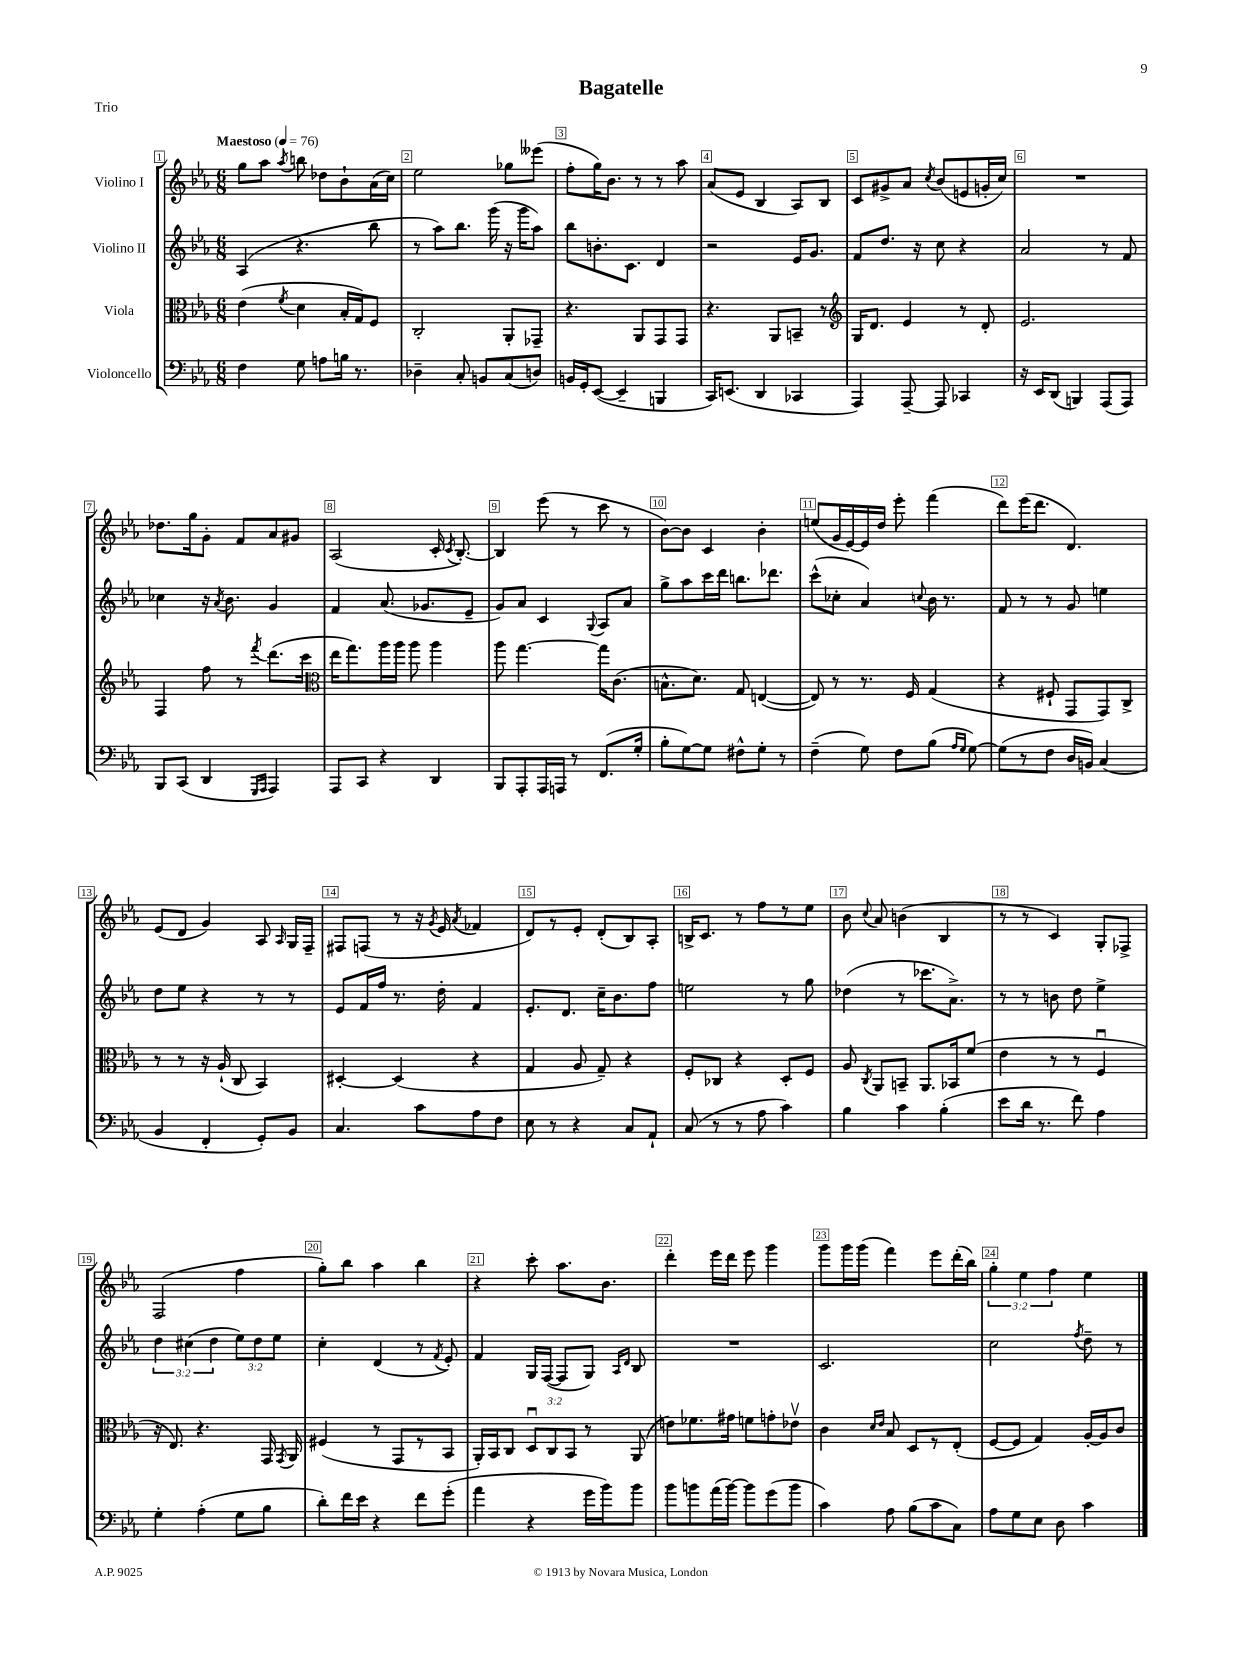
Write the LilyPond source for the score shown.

\header { title = "Bagatelle" piece = "Trio" }
<<
\new StaffGroup <<
\new Staff = "s0" \with { instrumentName = "Violino I" } {
    \clef treble \key ees \major \numericTimeSignature \time 6/8 \override Staff.TupletNumber.text = #tuplet-number::calc-fraction-text \tempo "Maestoso" 4 = 76
    \autoBeamOff g''8[ aes''8] \acciaccatura { aes''8 } b''8 des''8[ bes'8-! aes'16( c''16]) |
    ees''2 ges''8[ eeses'''8]( |
    f''8[-. g''16) bes'8.] r8 r8 aes''8 |
    aes'8[( ees'8] bes4 aes8[) bes8] |
    c'8[ gis'8-> aes'8] \acciaccatura { c''8 } bes'8[( e'8 g'16-. c''16]) |
    R2. |
    des''8.[ g''16 g'8]-. f'8[ aes'8 gis'8] |
    aes2( c'16-. \acciaccatura { c'8 } bes8.~-.) |
    bes4 ees'''8( r8 c'''8 r8 |
    bes'8[~) bes'8] c'4 bes'4-. |
    e''8[( g'16 ees'16~) ees'16 d''16] ees'''8-. f'''4( |
    d'''8[) ees'''16( d'''8.] d'4.) |
    ees'8[( d'8] g'4) aes8 \grace { aes16 } g16[ f16]-- |
    fis8[ f8]( r8 r16 \acciaccatura { g'8 } ees'16 \acciaccatura { aes'8 } fes'4 |
    d'8[) r8 ees'8]-. d'8[-.( bes8) aes8]-. |
    b16[-> c'8.] r8 f''8[ r8 ees''8] |
    bes'8 \appoggiatura { c''8 } aes'8 b'4( bes4 |
    r8 r8 c'4) g8[-. fes8]-> |
    f2( f''4 |
    g''8[-.) bes''8] aes''4 bes''4 |
    r4 c'''8-. aes''8.[ bes'8.] |
    d'''4-. ees'''16[ d'''16] ees'''8 g'''4 |
    g'''8[ g'''16 g'''16]( f'''4) ees'''8[ d'''16-.( bes''16]) |
    \tuplet 3/2 { g''4-. ees''4 f''4 } ees''4 \bar "|." |
}
\new Staff = "s1" \with { instrumentName = "Violino II" } {
    \clef treble \key ees \major \numericTimeSignature \time 6/8 \override Staff.TupletNumber.text = #tuplet-number::calc-fraction-text
    \autoBeamOff aes4( r4. bes''8 |
    r8 aes''8[) bes''8.] g'''16( r16 g'''16[ aes''8]) |
    bes''8[ b'8.-. c'8.] d'4 |
    r2 ees'16[ g'8.] |
    f'8[ d''8.] r16 c''8 r4 |
    aes'2 r8 f'8 |
    ces''4 r16 \acciaccatura { aes'8 } bes'8. g'4 |
    f'4 aes'8.( ges'8.[ ees'8]-- |
    g'8[) aes'8] c'4 \appoggiatura { g8 } aes8[ aes'8] |
    g''8[-> aes''8 c'''16 d'''16] b''8.[ des'''8.] |
    c'''8[-^( ces''8]-. aes'4) \appoggiatura { c''8 } bes'16 r8. |
    f'8 r8 r8 g'8 e''4 |
    d''8[ ees''8] r4 r8 r8 |
    ees'8[ f'16 f''16] r8. d''16-. f'4 |
    ees'8.[-. d'8.] c''16[-- bes'8. f''8] |
    e''2 r8 g''8 |
    des''4( r8 ces'''8.[ aes'8.]->) |
    r8 r8 b'8 d''8 ees''4-> |
    \tuplet 3/2 { d''4 cis''4( d''4 } \tuplet 3/2 { ees''8[) d''8 ees''8] } |
    c''4-. d'4( r8 \acciaccatura { f'8 } ees'8-.) |
    f'4 g16[ f16]~( f8[ g8]) \grace { aes16[ d'16] } bes8 |
    R2. |
    c'2. |
    c''2 \acciaccatura { f''8 } d''8-- r8 \bar "|." |
}
\new Staff = "s2" \with { instrumentName = "Viola" } {
    \clef alto \key ees \major \numericTimeSignature \time 6/8 \override Staff.TupletNumber.text = #tuplet-number::calc-fraction-text
    \autoBeamOff ees'4( \acciaccatura { f'8 } d'4 bes16[-. g16) f8] |
    c2-. aes,8[-. ges,8]-- |
    r4. aes,8[ g,8 g,8] |
    r4. aes,8[ b,8]-- r8 |
    \clef treble g16[ d'8.] ees'4 r8 d'8-. |
    ees'2. |
    f4 f''8 r8 \acciaccatura { f'''8 } d'''8.[( c'''16] |
    \clef alto ees''16[ g''8.) aes''16 aes''16] aes''8 aes''4 |
    aes''8 g''4.~ g''16[ c'8.]( |
    b8.[-^ d'8.]) g8 e4~( |
    e8) r8 r8. f16 g4( |
    r4 fis8-! g,8[ g,8) c8]-> |
    r8 r8 r16 aes16-!( c8 bes,4) |
    dis4~-. dis4( r4 |
    g4 aes8 g8--) r4 |
    f8[-. ces8] r4 d8[-. f8] |
    aes8 \acciaccatura { c8 } aes,8[ b,8]-- aes,8.[ bes,16 f'8]( |
    ees'4 r8 r8 f4\downbow |
    r16 ees8.) r4. g,16 \acciaccatura { g,8 } aes,16 |
    fis4( r8 g,8[ r8 bes,8] |
    aes,16[-.) bes,16 c8] \tuplet 3/2 { d8[\downbow c8 bes,8] } r8 aes,8( |
    e'8[) fes'8. gis'16] f'8[ g'8-. ees'8]\upbow |
    c'4 \grace { d'16[ ees'16] } bes8 d8[ r8 ees8]-.( |
    f8[~ f8] g4) aes16[~-. aes16 c'8] \bar "|." |
}
\new Staff = "s3" \with { instrumentName = "Violoncello" } {
    \clef bass \key ees \major \numericTimeSignature \time 6/8
    \autoBeamOff f4 g8 a8[ b16] r8. |
    des4-- c8-. b,8[ c8( d8]) |
    b,16[ g,16-. ees,8]~( ees,4-- b,,4 |
    c,16[) e,8.]( d,4 ces,4 |
    aes,,4) aes,,8~-- aes,,8 ces,4 |
    r16 ees,16[ d,8]( b,,4) aes,,8[( aes,,8]) |
    bes,,8[ c,8]( d,4 \grace { g,,16[ aes,,16] } aes,,4) |
    aes,,8[ c,8] r4 d,4 |
    bes,,8[ aes,,8-. aes,,16 a,,16] r8 f,8.[( g16]-. |
    bes8[-. g8~) g8] fis8[-^ g8]-. r8 |
    f4--( g8) f8[ bes8]( \grace { aes16[ g16] } g8~) |
    g8[( r8 f8] d16[ b,16]) c4( |
    bes,4 f,4-. g,8[-.) bes,8] |
    c4. c'8[ aes8 f8] |
    ees8 r8 r4 c8[ aes,8]-! |
    c8( r8 r8 aes8 c'4) |
    bes4 c'4 bes4-.( |
    ees'8[ d'16] r8. f'8) aes4 |
    g4-. aes4-.( g8[ bes8] |
    d'8[-.) f'16 ees'16] r4 f'8[ g'8]-.( |
    aes'4 r4 g'16[ bes'16) bes'8] |
    bes'8[ b'8 aes'16( b'16]~) b'8[ g'8( b'8] |
    c'4) aes8 bes8[( c'8 c8]) |
    aes8[ g8 ees8] d8 c'4 \bar "|." |
}
>>
>>
\layout { \context { \Score \override BarNumber.break-visibility = ##(#f #t #t) barNumberVisibility = #all-bar-numbers-visible \override BarNumber.stencil = #(make-stencil-boxer 0.1 0.3 ly:text-interface::print) } }
